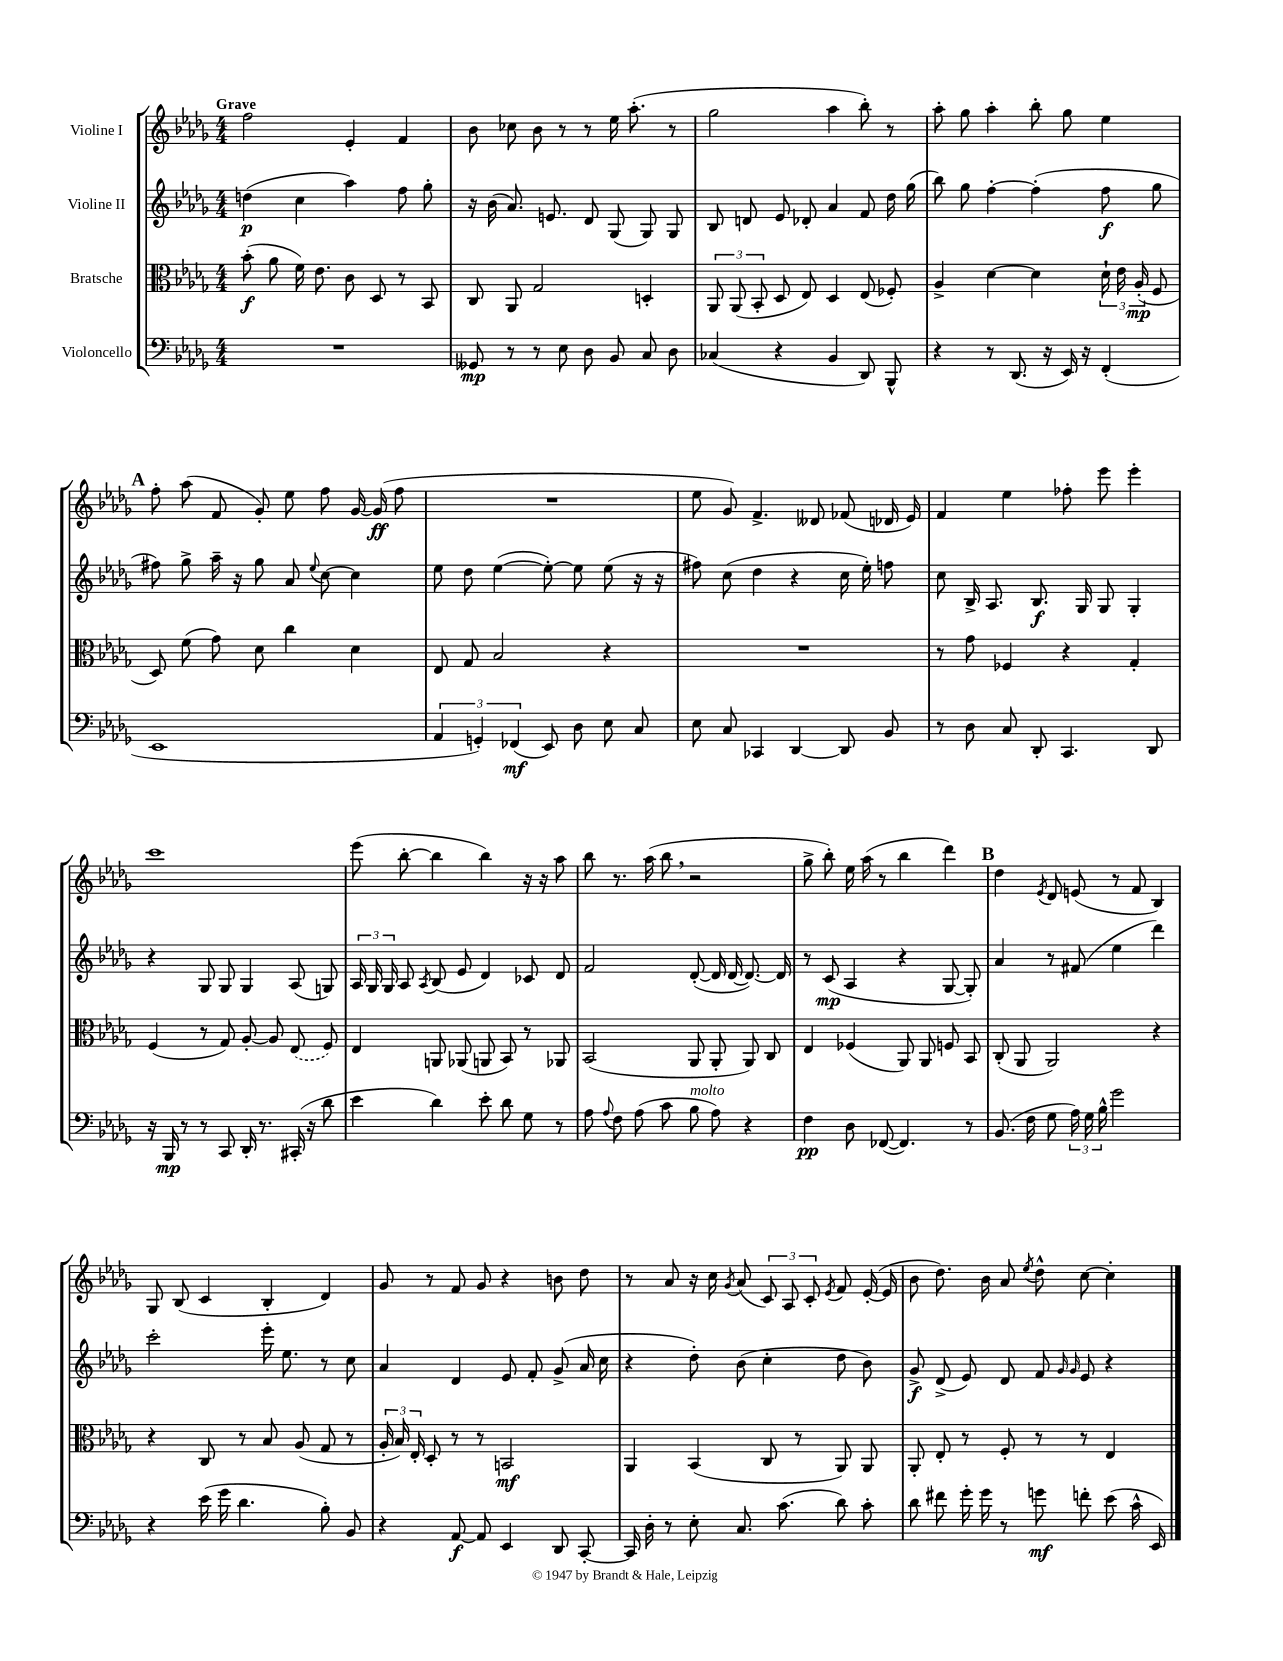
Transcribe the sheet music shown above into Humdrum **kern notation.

**kern	**kern	**kern	**kern
*staff4	*staff3	*staff2	*staff1
*clefF4	*clefC3	*clefG2	*clefG2
*k[b-e-a-d-g-]	*k[b-e-a-d-g-]	*k[b-e-a-d-g-]	*k[b-e-a-d-g-]
*M4/4	*M4/4	*M4/4	*M4/4
1r	(8b-'	(4dd	2ff
.	8a-	.	.
.	16f)	4cc	.
.	8.e-	.	.
.	8c	4aa-)	4e-'
.	8D-	.	.
.	8r	8ff	4f
.	8BB-	8gg-'	.
=	=	=	=
8GG--	8C	16r	8b-
.	.	(16b-	.
8r	8AA-	8.a-)	8cc-
8r	2G-	.	8b-
.	.	8.e	.
8E-	.	.	8r
8D-	.	8d-	8r
8BB-	.	(8G-	16ee-
.	.	.	(8.aa-'
8C	4D'	8G-)	.
8D-	.	8G-	8r
=	=	=	=
(4C-	12AA-	8B-	2gg-
.	(12AA-	.	.
.	.	8d	.
.	12BB-'	.	.
4r	8D-	8e-	.
.	8E-)	8d-'	.
4BB-	4D-	4a-	4aa-
8DD-)	(8E-	8f	8bb-')
8BBB-^^	8F-')	16dd-	8r
.	.	(16gg-	.
=	=	=	=
4r	4A-^	8bb-)	8aa-'
.	.	8gg-	8gg-
8r	[4d-	[4ff'	4aa-'
(8.DD-	.	.	.
.	4d-]	(4ff']	8bb-'
16r	.	.	.
16EE-)	.	.	8gg-
16r	.	.	.
(4FF'	24d-`	8ff	4ee-
.	24e-	.	.
.	(24A-'	.	.
.	8F	8gg-	.
=	=	=	=
1EE-	8D-)	8ff#)	8ff'
.	(8f	8gg-^	(8aa-
.	8g-)	16aa-~	8f
.	.	16r	.
.	8d-	8gg-	8g-')
.	4cc	8a-	8ee-
.	.	8qqee-	.
.	.	[8cc	8ff
.	4d-	4cc]	[16g-
.	.	.	(16g-]
.	.	.	8ff
=	=	=	=
6AA-	8E-	8ee-	1r
.	8G-	8dd-	.
6GG')	.	.	.
.	2B-	([4ee-	.
(6FF-	.	.	.
8EE-)	.	8ee-'_)	.
8D-	.	8ee-]	.
8E-	4r	(8ee-	.
8C	.	16r	.
.	.	16r	.
=	=	=	=
8E-	1r	8ff#)	8ee-
8C	.	(8cc	8g-)
4CC-	.	4dd-	4.f^
[4DD-	.	4r	.
.	.	.	8d--
8DD-]	.	16cc	(8f-
.	.	16ee-')	.
8BB-	.	8ff	16d-
.	.	.	16e-)
=	=	=	=
8r	8r	8cc	4f
8D-	8g-	16B-^	.
.	.	8.A-	.
8C	4F-	.	4ee-
8DD-'	.	8.B-	.
4.CC	4r	.	8ff-'
.	.	16G-	.
.	.	8G-	8eee-
.	4G-'	4G-'	4eee-'
8DD-	.	.	.
=	=	=	=
16r	(4F	4r	1ccc
16BBB-	.	.	.
8r	.	.	.
8r	8r	8G-	.
8CC	8G-)	8G-	.
16DD-'	[8A-'	4G-	.
8.r	.	.	.
.	8A-]	.	.
(16CC#'	(8E-	(8A-	.
16r	.	.	.
8d-	8F)	8G)	.
=	=	=	=
4e-	4E-	24A-	(8eee-
.	.	24G-	.
.	.	24G-	.
.	.	8A-	[8bb-'
.	.	8qA-	.
4d-)	8AA	(8B-	4bb-]
.	(8AA-	8e-	.
8e-'	8AA	4d-)	4bb-)
8d-	8BB-)	.	.
8G-	8r	8c-	16r
.	.	.	16r
8r	8AA-	8d-	8aa-
=	=	=	=
8A-	(2BB-	2f	8bb-
8qqA-	.	.	.
8F	.	.	8.r
(8A-	.	.	.
.	.	.	(16aa-
8c	.	.	8bb-
8B-	8AA-	([8d-'	2r
8A-)	8AA-'	16d-]	.
.	.	[16d-	.
4r	8AA-)	8.d-_)	.
.	8C	.	.
.	.	16d-]	.
=	=	=	=
4F	4E-	8r	8gg-^
.	.	(8c	8bb-')
8D-	(4F-	4A-	16ee-
.	.	.	(16aa-
([8FF-	.	.	8r
4.FF-])	8AA-)	4r	4bb-
.	8AA-	.	.
.	8F	[8G-	4ddd-)
8r	8BB-	8G-'])	.
=	=	=	=
(8.BB-	(8C'	4a-	4dd-
.	8AA-	.	.
16F	.	.	.
.	.	.	8qe-
8G-	2AA-)	8r	8d-
24A-)	.	(8f#	(8e
24G-	.	.	.
24B-^^	.	.	.
2g-	.	4ee-	8r
.	.	.	8f
.	4r	4ddd-)	4B-)
=	=	=	=
4r	4r	2ccc'	8G-
.	.	.	(8B-
(16e-	8C	.	4c
16g-	.	.	.
4.d-	8r	.	.
.	8B-	16eee-'	4B-'
.	.	8.ee-	.
.	(8A-	.	.
8B-')	8G-	8r	4d-)
8BB-	8r	8cc	.
=	=	=	=
4r	24A-'	4a-	8g-
.	24B-)	.	.
.	24E-'	.	.
.	8D-'	.	8r
[8AA-	8r	4d-	8f
8AA-]	8r	.	8g-
4EE-	2BB	8e-	4r
.	.	8f'	.
8DD-	.	(8g-^	8b
[8CC'	.	16a-	8dd-
.	.	16cc	.
=	=	=	=
16CC]	4AA-	4r	8r
16D-'	.	.	.
8r	.	.	8a-
8E-'	(4BB-	8dd-')	16r
.	.	.	16cc
.	.	.	8qg-
8.C	.	(8b-	(8a-
.	8C	4cc'	12c)
(8.c	.	.	.
.	.	.	12A-
.	8r	.	.
.	.	.	12c'
.	.	.	8qe-
8d-)	8AA-)	8dd-	8f
8c'	8AA-	8b-)	([16e-'
.	.	.	16e-]
=	=	=	=
8d-	8AA-'	8g-^	8b-
8f#	8E-'	(8d-^	8.dd-)
16g-'	8r	8e-)	.
16g-	.	.	16b-
8r	8F'	8d-	8a-
.	.	.	8qee-
8g	8r	8f	8dd-^^
.	.	16qqg-	.
.	.	16qqg-	.
8f'	8r	8e-	[8cc
(8e-	4E-	4r	4cc']
16c^^	.	.	.
16EE-)	.	.	.
==	==	==	==
*-	*-	*-	*-
